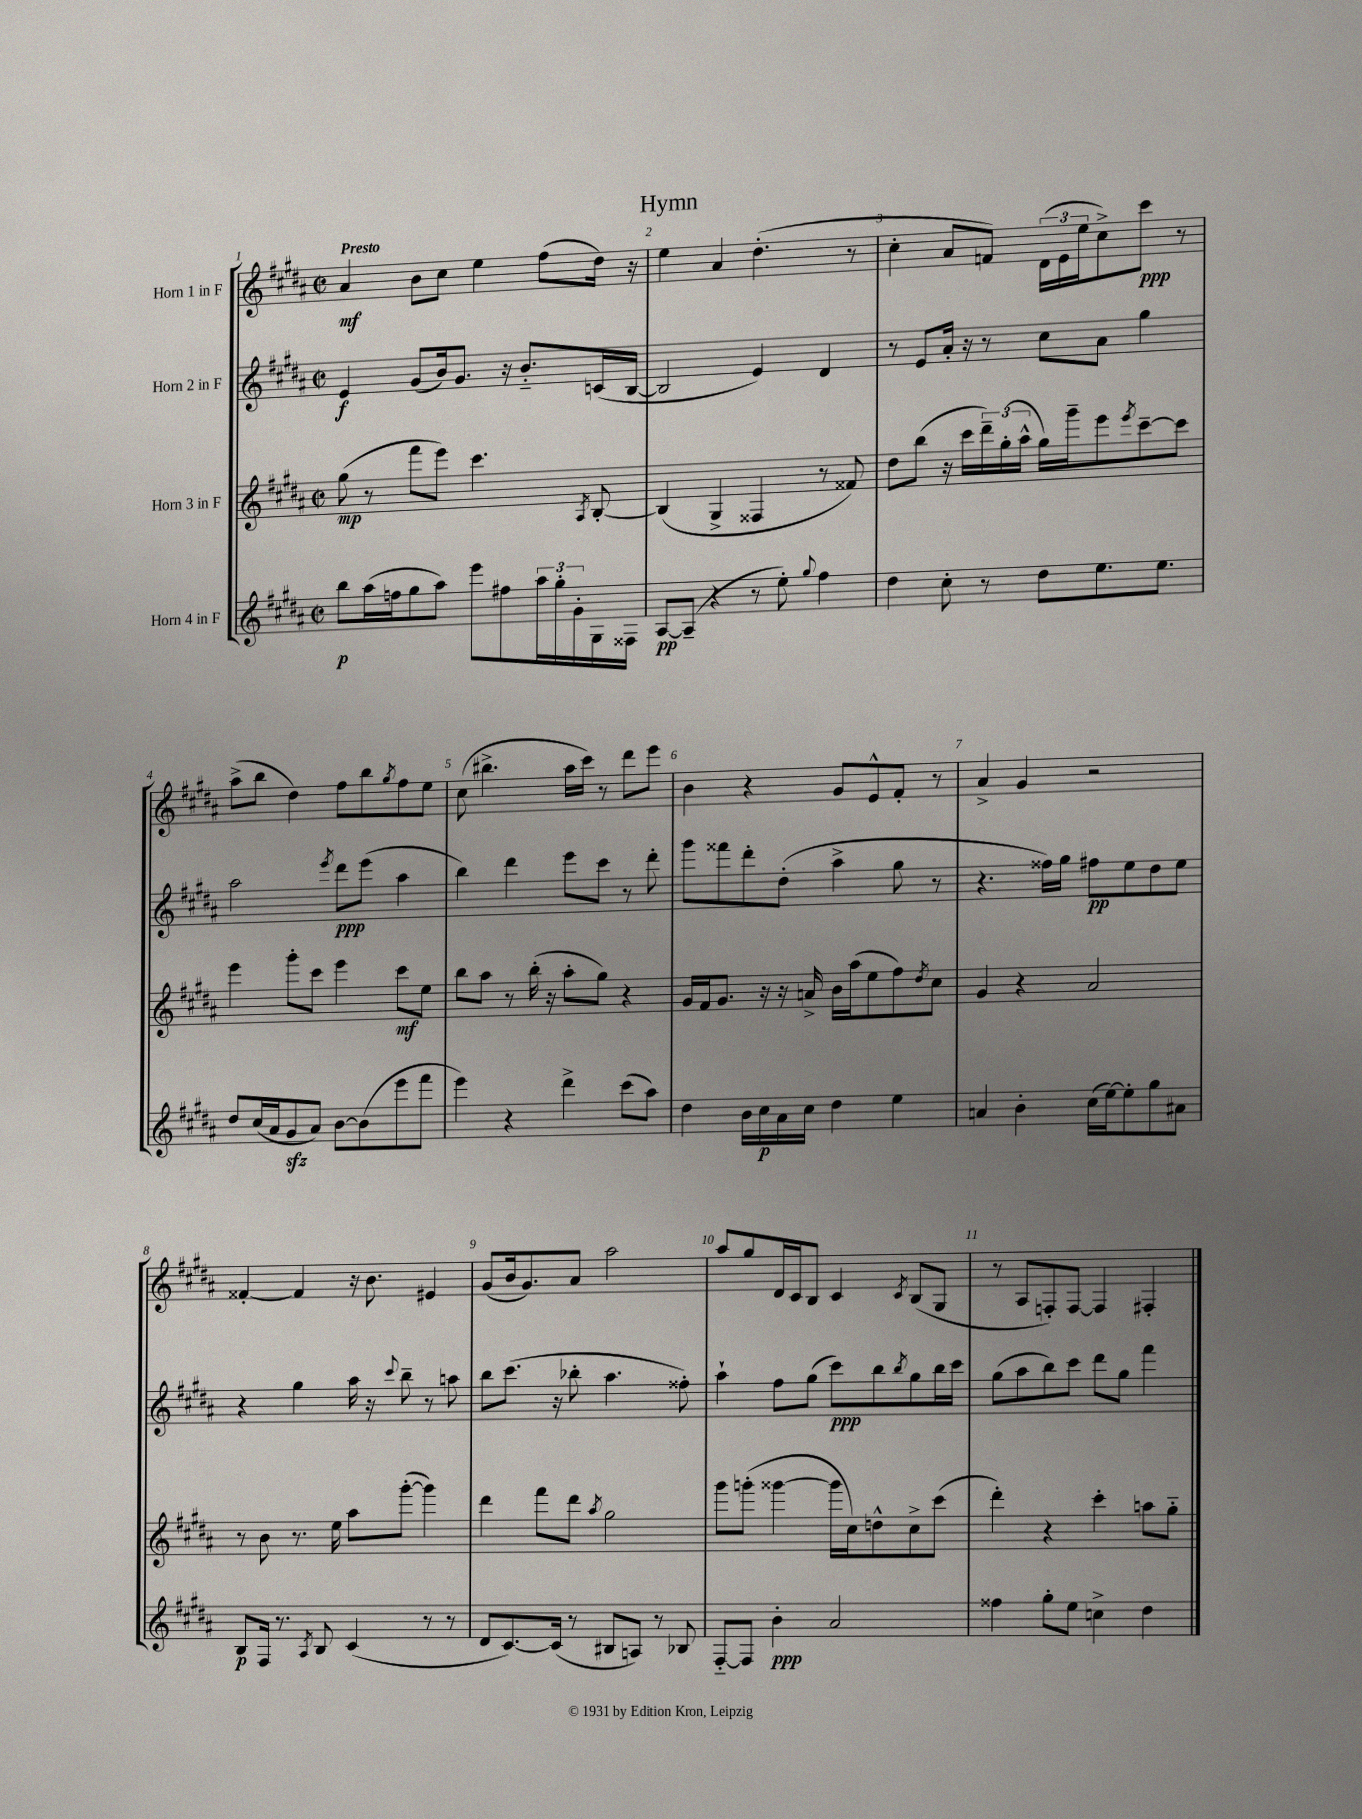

**kern	**kern	**kern	**kern
*staff4	*staff3	*staff2	*staff1
*clefG2	*clefG2	*clefG2	*clefG2
*k[f#c#g#d#a#]	*k[f#c#g#d#a#]	*k[f#c#g#d#a#]	*k[f#c#g#d#a#]
*M2/2	*M2/2	*M2/2	*M2/2
*met(c|)	*met(c|)	*met(c|)	*met(c|)
8bb	(8gg#	4e	4a#
(16aa#	8r	.	.
16ff	.	.	.
8gg#	8fff#	(8g#	8b
8aa#)	8eee)	16b)	8cc#
.	.	8.g#	.
8eee	4.ccc#	.	4ee
8ff#	.	16r	.
.	.	8.b'~	.
24aa#	.	.	(8ff#
24gg#'	.	.	.
24g#'	.	.	.
.	8qA#	.	.
16G#	[8B'	(16c	16dd#)
16F##	.	[16B	16r
=	=	=	=
[8A#	(4B]	2B]	4ee
(8A#~]	.	.	.
4r	4G#^	.	4a#
8r	4F##	4e)	(4.dd#'
8ee')	.	.	.
8qqgg#	.	.	.
4ff#	8r	4d#	.
.	8f##)	.	8r
=	=	=	=
4dd#	8dd#	8r	4cc#'
.	(8bb	8e	.
8cc#'	16r	16a#'	8a#
.	16ccc#	16r	.
8r	24ddd#~)	8r	8f)
.	(24gg#'	.	.
.	24aa#^^	.	.
8dd#	16gg#)	8cc#	(24d#
.	.	.	24e
.	16ggg#~	.	.
.	.	.	24ee
8.ee	8eee	8a#	8cc#^)
.	8qeee	.	.
.	[8ccc#~	4gg#	8ccc#
8.ee	.	.	.
.	8ccc#]	.	8r
=	=	=	=
8dd#	4eee	2aa#	(8aa#^
(16cc#	.	.	8bb
16a#	.	.	.
8g#	8ggg#'	.	4dd#)
8a#)	8ccc#	.	.
.	.	8qeee	.
[8b	4eee	8ddd#	8ff#
(8b]	.	(8eee	8bb
.	.	.	8qgg#
8eee	8ccc#	4aa#	8ff#
8fff#	8ee	.	8ee
=	=	=	=
4eee)	8bb	4bb)	(8cc#
.	8aa#	.	4.bb#^
4r	8r	4ddd#	.
.	(16bb'	.	.
.	16r	.	.
4ddd#^	8aa#'	8eee	16aa#
.	.	.	16ccc#)
.	8gg#)	8ccc#	8r
(8ccc#	4r	8r	8ddd#
8aa#)	.	8ddd#'	8eee
=	=	=	=
4dd#	16g#	8ggg#	4b
.	16f#	.	.
.	8.g#	8fff##	.
16b	.	8ddd#'	4r
16cc#	16r	.	.
16a#	16r	(8dd#'	.
16cc#	16a^	.	.
4dd#	16b	4aa#^	8g#
.	(16aa#	.	.
.	8ee	.	8e^^
4ee	8ff#)	8gg#	8f#'
.	8qdd#	.	.
.	8cc#	8r	8r
=	=	=	=
4a	4g#	4.r	4a#^
4b'	4r	.	4g#
.	.	16ff##)	.
.	.	16gg#	.
(16cc#	2a#	8ff#	2r
[16ee)	.	.	.
8ee']	.	8ee	.
8gg#	.	8dd#	.
8a#	.	8ee	.
=	=	=	=
8B	8r	4r	[4f##'
16F#	8b	.	.
8.r	.	.	.
.	8.r	4gg#	4f##]
8qA#	.	.	.
8B	.	.	.
.	16ee	.	.
(4c#	8aa#	16aa#	16r
.	.	16r	8.b
.	.	8qqccc#	.
.	([8ggg#'	8bb~	.
8r	4ggg#])	8r	4e#
8r	.	8aa	.
=	=	=	=
8d#	4ddd#	8bb	(8g#
[8.c#)	.	(8.ccc#	16b
.	.	.	8.g#)
.	8fff#	.	.
(16c#]	.	16r	.
8r	8ddd#	8bb-'	8a#
.	8qaa#	.	.
8B#	2gg#	4.aa#	2aa#
8A)	.	.	.
8r	.	.	.
8B-	.	8ff##')	.
=	=	=	=
[8F#'~	8ggg#	4aa#`	8aa#
8F#]	(8ggg'	.	8gg#
4b'	[4ggg##	8ff#	16d#
.	.	.	16c#
.	.	(8gg#	8B
2a#	16ggg##]	8ccc#)	4c#
.	16cc#)	.	.
.	8dd^^	8bb	.
.	.	8qbb	8qc#
.	8cc#^	8gg#	(8B
.	(8ccc#	16bb	8G#
.	.	16ccc#	.
=	=	=	=
4ff##	4ddd#')	(8gg#	8r
.	.	8aa#	8A#
8gg#'	4r	8bb)	8F')
8ee	.	8ccc#	[8F
4cc^	4ccc#'	8ddd#	4F]
.	.	8gg#	.
4dd#	8aa	4fff#	4F#'
.	8gg#'~	.	.
==	==	==	==
*-	*-	*-	*-
